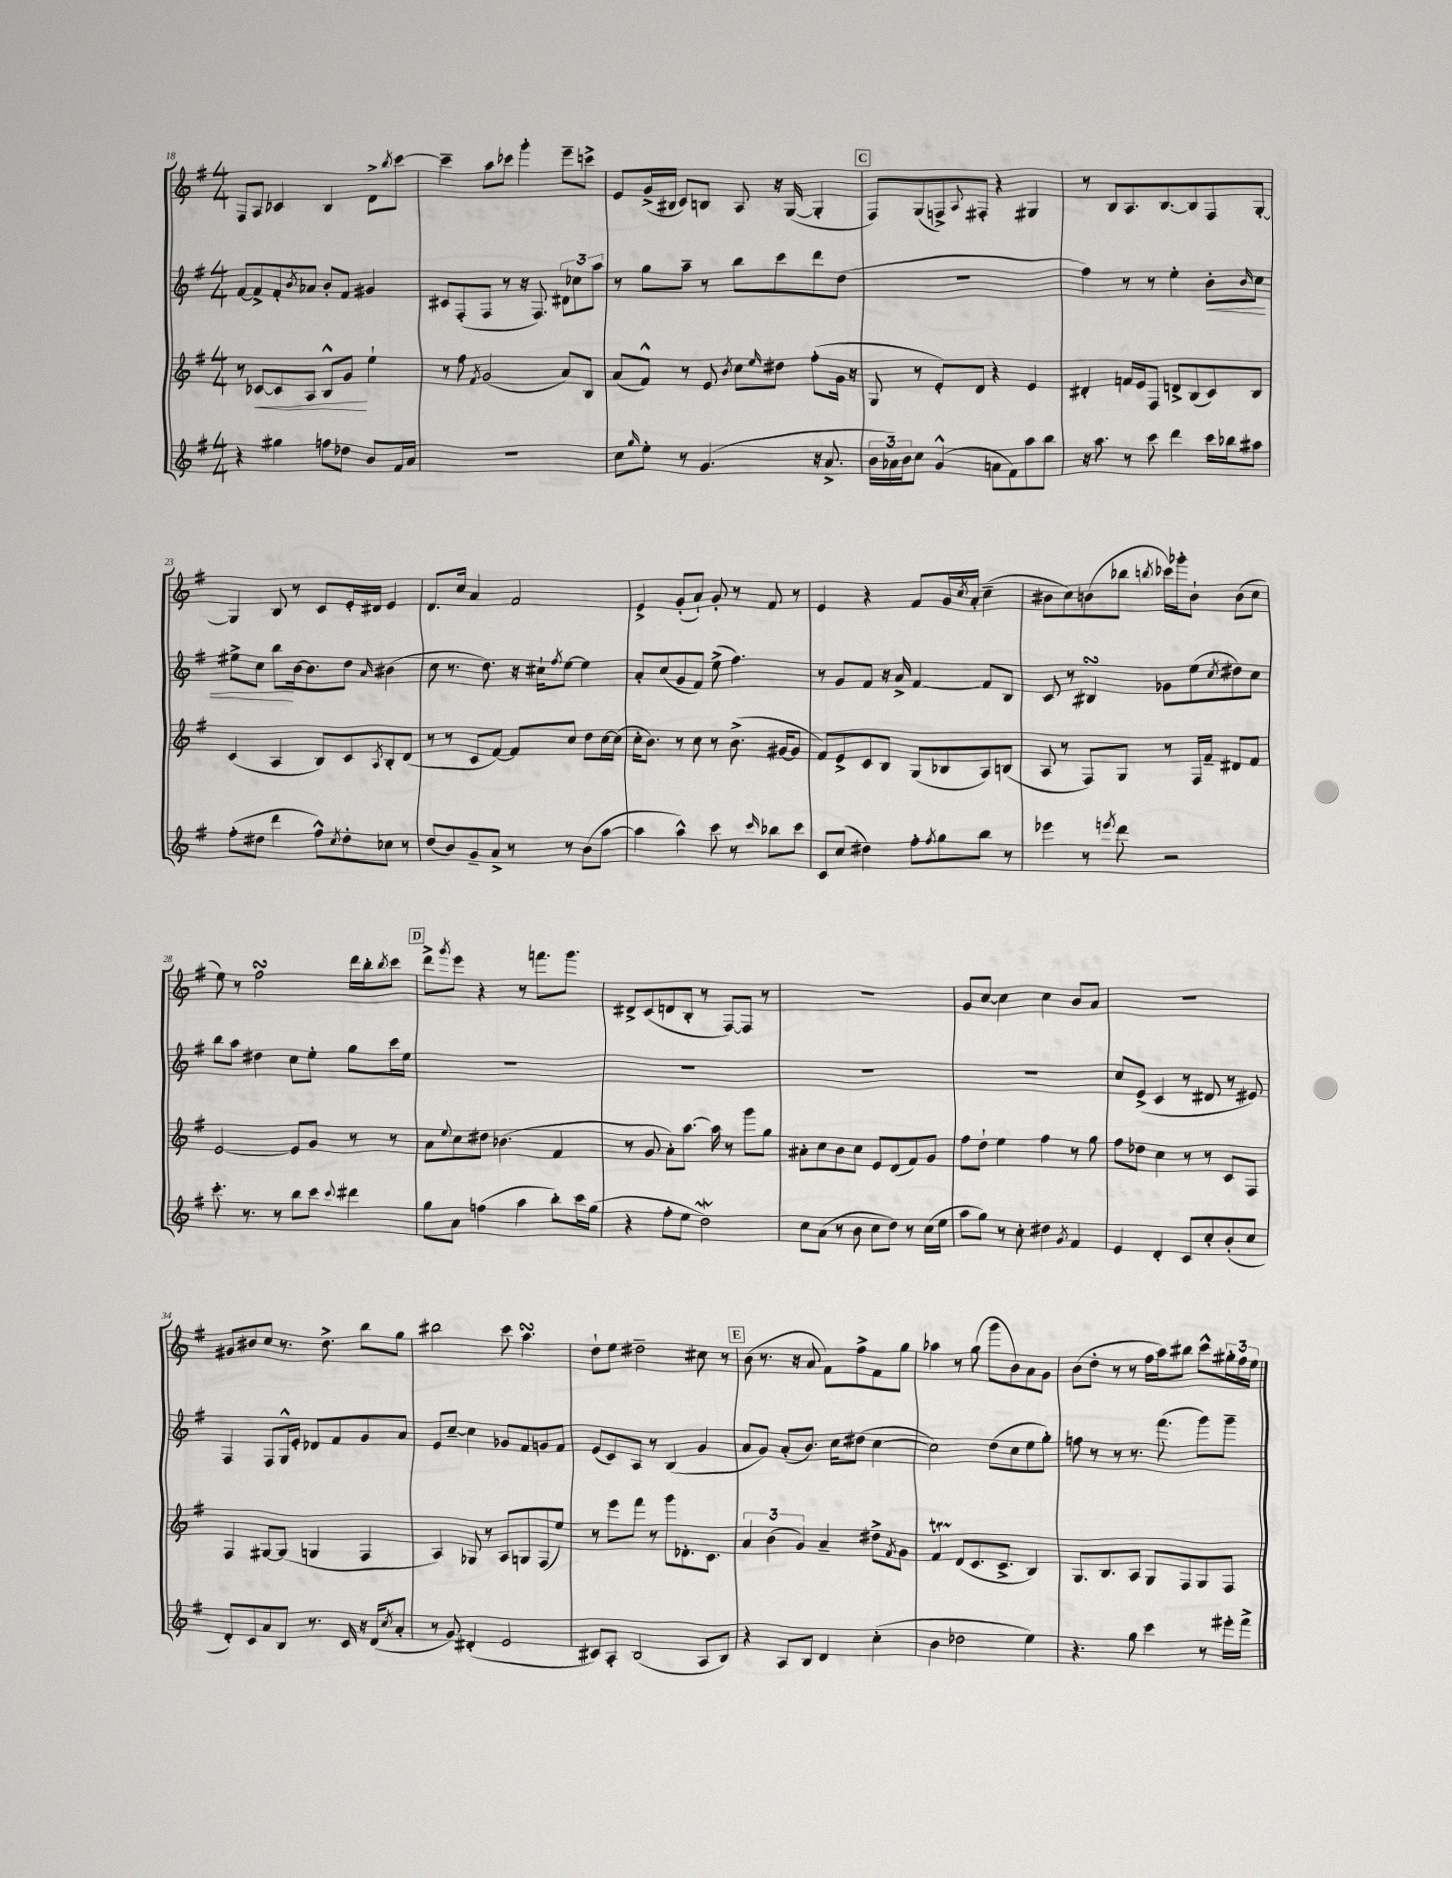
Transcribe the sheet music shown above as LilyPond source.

<<
\new StaffGroup <<
\new Staff = "s0" {
    \clef treble \key g \major \numericTimeSignature \time 4/4
    fis8 a8 ces'4 b4 d'8-> \acciaccatura { b''8 } c'''8~ |
    c'''4-- a''8 ces'''8 g'''4-. e'''8-- c'''8-> |
    e'8 g'16->( bis16 c'8) b8 a8 r16 g16~( g4-. |
    \mark \markup { \box "C" } fis8) g8( f8->) \appoggiatura { a8 } fis8-. r4 gis4 |
    r8 b8 a8. b8.~ b8 fis8 g8~-. |
    g4 b8 r8 c'8 e'16-. dis'16 e'4 |
    d'8. c''16 a'4 fis'2 |
    e'4-> g'8-.( a'8-!) g'8-. r8 fis'8 r8 |
    e'4 r4 fis'8 g'16 \acciaccatura { c''8 } a'16-. c''4--( |
    bis'8 c''8) b'8( bes''8 \acciaccatura { b''8 } ces'''16) ges'''16-. b'8-! b'8( c''8 |
    e''8) r8 fis''2\turn d'''16 b''16-. \acciaccatura { b''8 } c'''8 |
    \mark \markup { \box "D" } d'''8-> \acciaccatura { g'''8 } e'''8 r4 r8 f'''8. g'''8. |
    dis'8-> c'8( d'8 b8-. r8 fis8~) fis8 r8 |
    R1 |
    g'8 c''8~ c''4 c''4 b'8 a'8 |
    R1 |
    gis'8 bis'8 c''8 r8. d''8.-> b''8 g''8 |
    bis''2 c'''8 a''4.\turn |
    d''8-! e''8 dis''2-- cis''8 r8 |
    \mark \markup { \box "E" } b'8( r8. r16 a'8 fis'8) fis''8-> fis'8 g''8 |
    aes''4 r8 g''8( g'''8 b'8) a'8 g'8 |
    b'8( d''8-. r8 r8 fis''16 a''16) bis''8 c'''8-^ \tuplet 3/2 { gis''16-. fis''16 e''16 } \bar "|." |
}
\new Staff = "s1" {
    \clef treble \key g \major \numericTimeSignature \time 4/4
    fis'8~ fis'8-> fis'8-. \acciaccatura { b'8 } aes'8 b'8-. fis'8 gis'4 |
    cis'8 fis8-.( fis8 r8 r16 fis8.) \tuplet 3/2 { dis'8 ces''8 a''8 } |
    r8 g''8 a''8-- r8 b''8 c'''8 d'''8 d''8( |
    \mark \markup { \box "C" } R1 |
    fis''4) r8 r8 e''4-. b'8-.\< \grace { b'16 } c''8 |
    eis''8-> c''8 b''8\! b'16~ b'8. d''8 \grace { a'16 } bis'4( |
    c''8 r8. d''8.) r16 cis''16-! \acciaccatura { fis''8 } e''8~ e''4 |
    a'8-. c''8( g'8 fis'8) e''8->( fis''4.) |
    r8 g'8 fis'8 r16 a'16-> fis'4~ fis'8 b8 |
    c'8 r8 bis4\turn ges'8 e''8( \acciaccatura { c''8 } dis''8) c''8 |
    b''8 a''8 dis''4 c''8 e''8-. g''8 c'''16 e''16 |
    \mark \markup { \box "D" } R1 |
    R1 |
    R1 |
    R1 |
    c''8 e'8->( c'4 r8 dis'8 r8 eis'8) |
    fis4 fis8 g16-^ e'16-. des'8 fis'8 g'8 a'8 |
    e'8 c''8~-- c''4 ges'8 fis'8 g'8 fis'8 |
    e'8( c'8) a8 r8 b4( g'4 |
    \mark \markup { \box "E" } a'8 g'8) a'8-.( b'8.) c''16 dis''8( c''4~ |
    c''2) d''8( c''8 e''8 g''8-.) |
    f''8 r8 r8 r8. fis'''8.( g'''8) g'''8-- \bar "|." |
}
\new Staff = "s2" {
    \clef treble \key g \major \numericTimeSignature \time 4/4
    r8 ces'8~\< ces'8 a8 b8-^ g'8\! e''4-! |
    r8 fis''8 \acciaccatura { fis'8 } g'2( a'8) b8 |
    a'8( fis'8-^) r8 e'8 \acciaccatura { b'8 } c''8 \grace { e''16 } dis''8 fis''8-.( g'16 r16 |
    \mark \markup { \box "C" } g8 r8 e'8-.) d'8 r4 e'4 |
    dis'4-. f'16 e'16 fis8 d'8-> b8( c'8) b8 |
    c'4( a4 b8) c'8 \acciaccatura { a8 } b8-. d'8( |
    r8 r8 c'8 fis'8~) fis'8 c''8 d''8 c''16~ c''16( |
    c''16-. b'8.) r8 c''8 r8 b'8.->( gis'16~ gis'8 |
    fis'8) e'8-> c'8 b8 g8( bes8 a8) b8( |
    a8 r8 fis8) g8 r8 fis16 fis'16-- dis'8 fis'8 |
    e'2~ e'8 g'8 r8 r8 |
    \mark \markup { \box "D" } a'8 \appoggiatura { e''8 } c''8 dis''8 bes'4.( fis'4 |
    r8 g'8 a'8-.) a''8.~ a''16 r8 g'''8 g''8 |
    ais'8-. c''8 b'8 c''8 e'8 d'8( fis'8) g'8 |
    fis''8 d''8-! e''4 fis''4 r8 g''8 |
    fis''8 des''8 c''4 r8 r8 c'8 fis8 |
    fis4 gis8~ gis8( g4 fis4 |
    a4) ges8 r8 a8 g8 fis8( e''8) |
    r8 e'''8 fis'''8 r8 g'''8 des'8.-. c'8. |
    \mark \markup { \box "E" } \tuplet 3/2 { a'4 b'4( g'4) } a'4-- dis''8-> \acciaccatura { fis'8 } g'8 |
    fis'4\startTrillSpan d'8\stopTrillSpan( c'8. c'8.-> b4) |
    g8. b8. a8 g8 fis8 g8 fis8 \bar "|." |
}
\new Staff = "s3" {
    \clef treble \key g \major \numericTimeSignature \time 4/4
    r4 gis''4 f''8 des''8 b'8 fis'16 a'16 |
    R1 |
    c''8 \grace { g''16 } e''8-. r8 g'4.( r16 a'8.-> |
    \mark \markup { \box "C" } \tuplet 3/2 { b'16 aes'16) b'16 } c''8 g'4-^( a'8 fis'8) a''8 b''8 |
    r16 a''8. r8 c'''8 d'''4 c'''16 bes''16 ais''8 |
    fis''8-.( dis''8 d'''4 fis''8-^) \acciaccatura { c''8 } dis''8-. ces''8 r8 |
    d''8( b'8) g'8-- a'8-> r8 r8 b'8( a''8~ |
    a''4 a''4-^) c'''8 r8 \grace { c'''16 } bes''8 c'''8 |
    c'8 c''8( dis''4) fis''8-. \acciaccatura { fis''8 } g''8 b''8 r8 |
    ees'''4 r8 \acciaccatura { e'''8 } d'''8 r2 |
    c'''8.-. r8. r8 b''8 c'''8 \appoggiatura { c'''8 } dis'''4 |
    \mark \markup { \box "D" } g''8 a'8 f''4( a''4 b''8-.) c'''16 g''16( |
    r4 fis''8-. e''8 d''2\mordent) |
    c''8 a'8( r8 b'8 c''8 d''8) r8 c''16( e''16 |
    a''8 g''8) r8 c''8-. dis''4 \acciaccatura { g'8 } fis'4 |
    e'4 d'4-. c'8 c''8-. b'8-.( c''8 |
    d'8-.) c'8 a'8 b8 r8. c'16 r16 d'16( \acciaccatura { c''8 } a'8-. |
    r8 g'8) dis'4-.( e'2 |
    cis'8) a8-. b2( a8 b8) |
    \mark \markup { \box "E" } r4 a8 b8 d'4 c''4-.( |
    b'4 des''2 e''4) |
    r4. g''8 c'''4 r8 eis'''16-. fis'''16-> \bar "|." |
}
>>
>>
\layout { \context { \Score currentBarNumber = #18 } }
